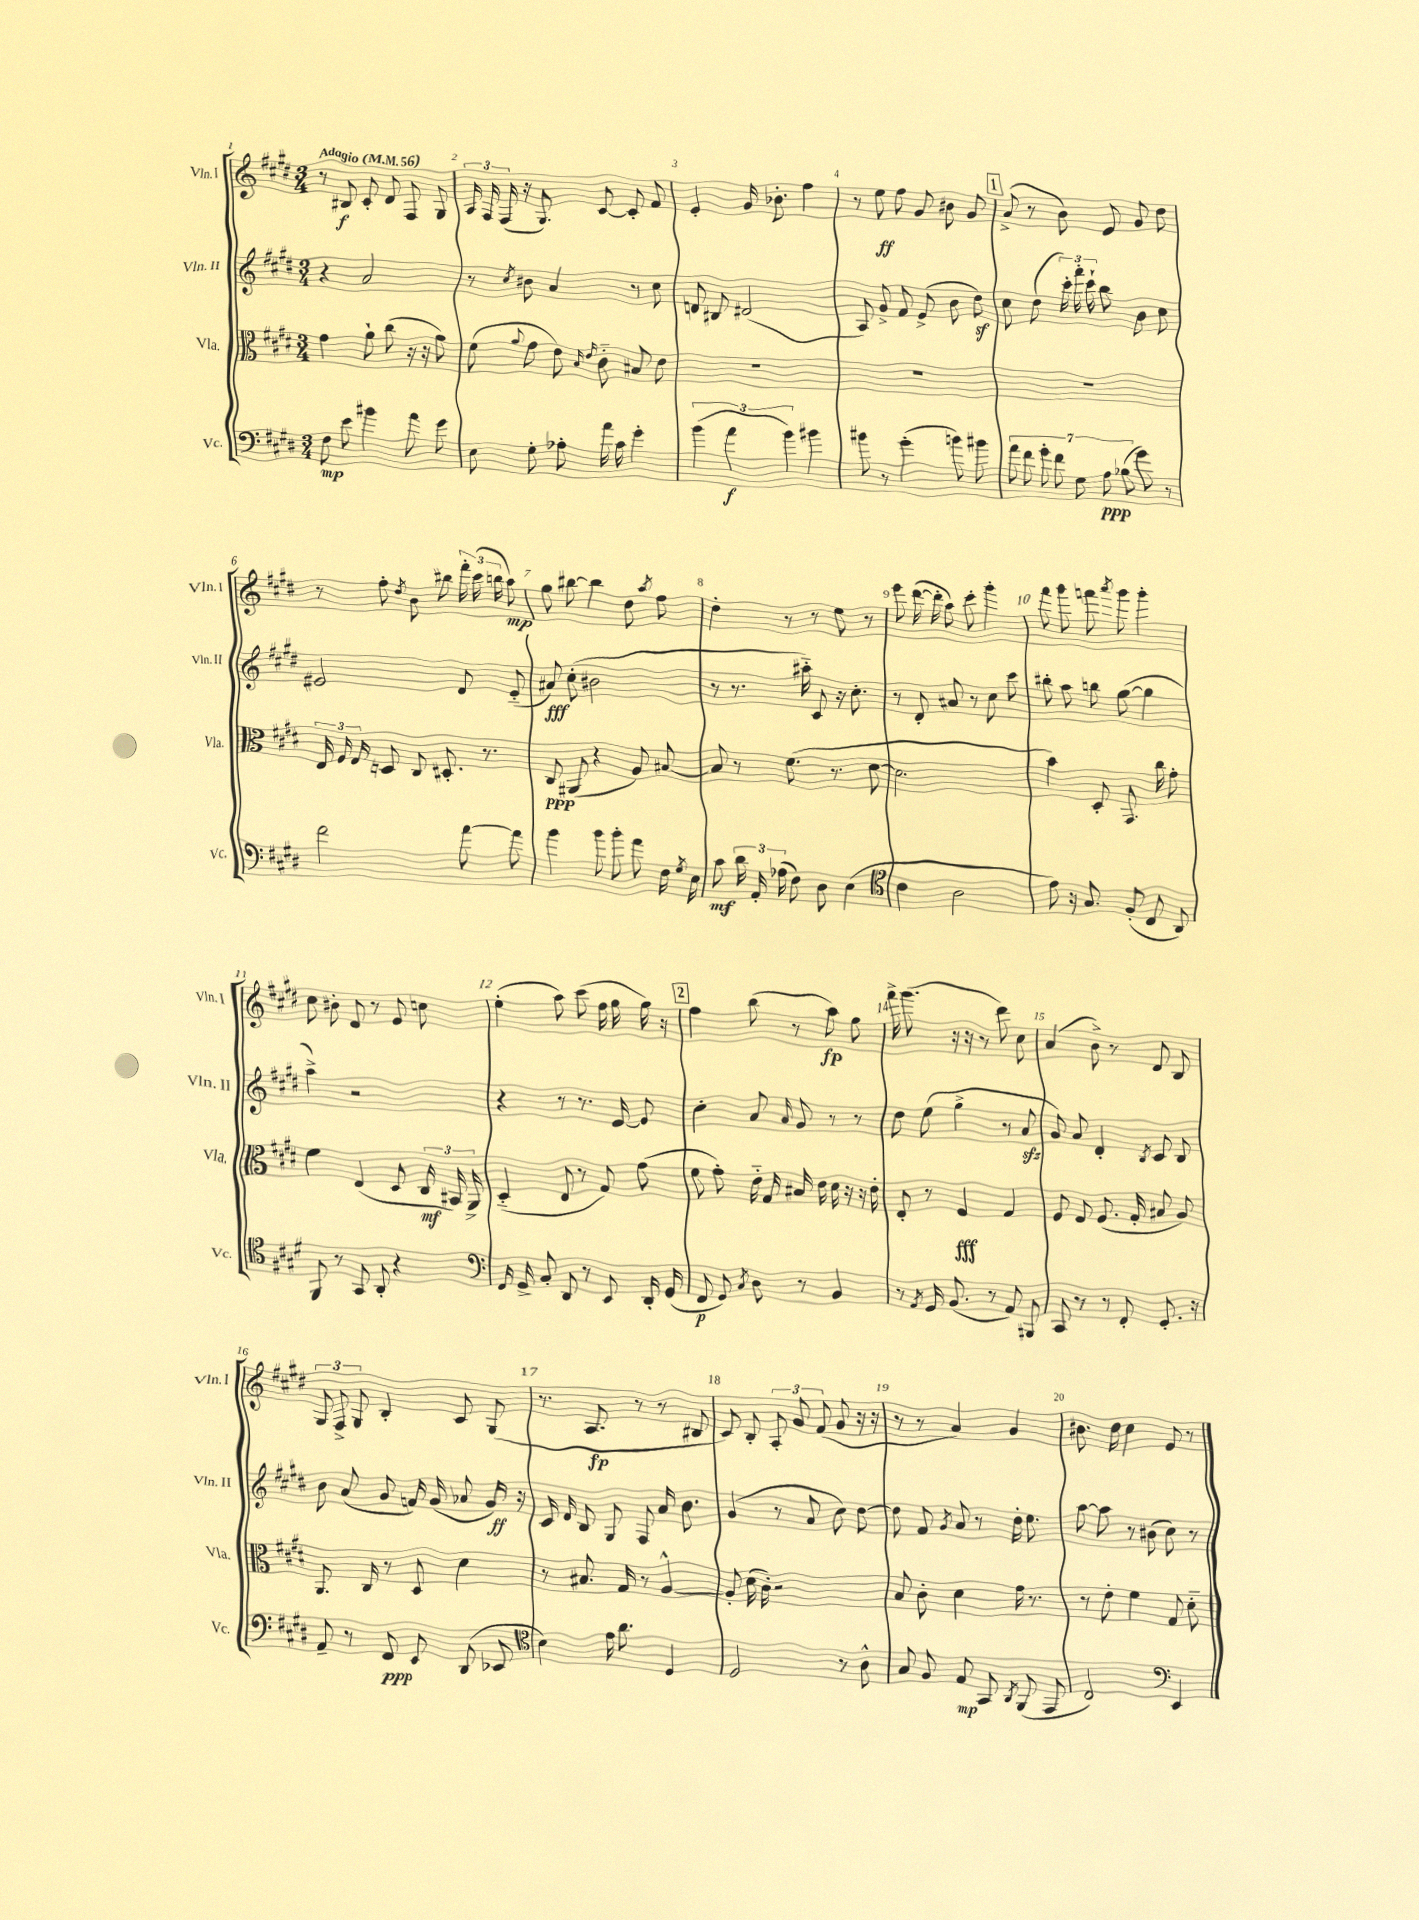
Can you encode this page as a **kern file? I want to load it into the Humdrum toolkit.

**kern	**kern	**kern	**kern
*staff4	*staff3	*staff2	*staff1
*clefF4	*clefC3	*clefG2	*clefG2
*k[f#c#g#d#]	*k[f#c#g#d#]	*k[f#c#g#d#]	*k[f#c#g#d#]
*M3/4	*M3/4	*M3/4	*M3/4
*MM56	*MM56	*MM56	*MM56
8F#	4g#	4r	8r
8e	.	.	8B#
4b#	8a`	2a	8c#'
.	(8cc#	.	8d#
8a	16r	.	8F#
.	16r	.	.
8g#	8a)	.	8G#
=	=	=	=
8E	(8f#	8r	24A
.	.	.	24F#
.	.	.	(24F#
.	8qqa	8qcc#	.
8G#'	8g#	8b#	16r
.	.	.	8.G#)
8A-'	8e)	4a	.
.	16qqB	.	.
.	16qqe	.	.
16a	8c#'~	.	[8c#
16c#	.	.	.
4g#'	8B#	8r	8c#']
.	8e	8cc#	8f#
=	=	=	=
(6b	2.r	8d	4e'
.	.	8B#	.
6a	.	.	.
.	.	(2d#	16g#
.	.	.	8.b-'
6b)	.	.	.
4b#	.	.	4ff#
=	=	=	=
8b#	2.r	8A)	8r
8r	.	8g#^	8ee
(4g#'	.	8f#	8ff#
.	.	(8e^	8g#
8b)	.	8b	8b#
8b#	.	8dd#)	8g#
=	=	=	=
14a	2.r	8cc#	(8a^
14f#	.	.	.
.	.	(8dd#	8r
14g#'	.	.	.
14f#	.	.	.
.	.	24ccc#')	8b)
14G#	.	.	.
.	.	24fff#'	.
.	.	24ccc#`	.
14A	.	.	.
.	.	8bb	8e
(14B-	.	.	.
8g#)	.	8b	8g#
8r	.	8cc#	8dd#
=	=	=	=
2f#	24E	2e#	8r
.	24F#	.	.
.	24E	.	.
.	8D	.	8ff#'
.	.	.	8qdd#
.	8C#	.	8b
.	8.D#'	.	8bb#
[8a	.	8d#	24fff#'
.	.	.	(24ccc#
.	8.r	.	.
.	.	.	24bb
8a]	.	(8e#'~	8aa)
=	=	=	=
4b	8C#	8a#)	8gg#
.	(8AA#	(8cc#'	[8bb#
8b	4r	2b#	4bb#]
8b'	.	.	.
8a	8A)	.	8dd#
.	.	.	8qaa
16F#	[8B#	.	8ff#
8qG#	.	.	.
16E	.	.	.
=	=	=	=
8c#	8B#]	8r	4dd#'
24d#	8r	8.r	.
24AA'	.	.	.
(24A-	.	.	.
8F#)	(8.f#	.	8r
.	.	16aa#'~)	.
8D#	.	8c#	8r
.	8.r	.	.
(4E	.	16r	8ee
.	.	8.cc#'	.
.	[8d#	.	8r
=	=	=	=
*clefC4	*	*	*
4c#	2.d#]	8r	8eee
.	.	8d#'	([16ddd#
.	.	.	16ddd#']
2A	.	8a#	8aa)
.	.	8r	8ccc#'
.	.	8cc#	4ggg#'
.	.	8ccc#	.
=	=	=	=
8e)	4b)	8bb#'	8fff#
16r	.	8aa	8ggg#
8.G#	.	.	.
.	8D#'	8bb	8fff
.	.	.	8qaaa
(8F#'	8.GG#	([8gg#	8ggg#
8C#	.	4gg#]	4ggg#'
.	16cc#	.	.
8AA)	8g#'	.	.
=	=	=	=
8FF#	4f#	4aa^)	8cc#
8r	.	.	8b#'
8GG#	(4E	2r	8d#
8AA'	.	.	8r
4r	8D#	.	8e
.	24C#	.	8cc
.	24BB#)	.	.
.	24AA^	.	.
=	=	=	=
*clefF4	*	*	*
16FF#	(4D#'~	4r	(4ee'
16GG#^	.	.	.
8C#'	.	.	.
8DD#	8E	8r	8aa)
8r	8r	8.r	(8ccc#
8EE	8G#)	.	16ff#
.	.	[16e	16gg#
16DD#'	(8g#	8e]	16gg#)
(16GG#	.	.	16r
=	=	=	=
8FF#	8f#	4cc#'	4ff#
8GG#)	8g#')	.	.
8qC#	.	.	.
8D#	16e'~	8a	(8bb
.	16G#	.	.
.	.	16qqa	.
8r	16B#	8g#	8r
.	16e	.	.
4BB	16d#	8r	8aa)
.	16r	.	.
.	16r	8r	8gg#
.	16e'	.	.
=	=	=	=
8r	8E'	8dd#	16fff#^
.	.	.	(8.ggg#
8qAA	.	.	.
16GG#	8r	(8ee	.
(8.BB	.	.	.
.	4F#	4gg#^	16r
.	.	.	16r
8r	.	.	8r
8AA)	4G#	8r	8ddd#)
8BBB#	.	8a	8cc#
=	=	=	=
8CC#	8F#	8g#)	(4a
8r	8E	8a	.
8r	(8.F#	4d#'	8b^)
8FF#'	.	.	8r
.	16G#'	.	.
.	.	8qB	.
8.GG#'	8B#	8c#	8d#
.	8A)	8B	8B
16r	.	.	.
=	=	=	=
8AA~	8.AA	8b	12G#
.	.	.	12F#^
8r	.	(8a	.
.	.	.	12G#
.	16C#	.	.
8FF#	8r	8g#	4B'
8EE	8D#	16f)	.
.	.	(16g#	.
(8DD#	4d#	8a-	8c#
8EE-	.	16g#)	(8G#
.	.	16r	.
=	=	=	=
*clefC4	*	*	*
4B)	8r	16c#	8.r
.	.	16d#	.
.	8.B#	8B	.
.	.	.	8.A
16e	.	8G#	.
8.a	16G#	.	.
.	8r	8F#	8r
4D#	[4A^^	16a	8r
.	.	8.b	.
.	.	.	8B#
=	=	=	=
2D#	8A']	(4g#	8c#)
.	(16d#	.	8B'
.	16c#')	.	.
.	2r	8r	12A'
.	.	.	12g#
.	.	8a	.
.	.	.	(12f#
8r	.	8cc#)	8g#
8A^^	.	[8dd#	16r
.	.	.	16r
=	=	=	=
8G#	8B	8dd#]	8r
8F#	8c#'	8f#	8r
.	.	8qg#	.
8E	4d#	8a	4a)
8GG#	.	8r	.
8qAA	.	.	.
(8FF#	16g#	16dd#'	4g#
.	8.r	8.ee	.
8EE	.	.	.
=	=	=	=
2C#)	8r	[8aa	8.b#
.	8e'	8aa]	.
.	.	.	16dd#
.	4f#	8r	4cc#
.	.	(8b#	.
*clefF4	*	*	*
4EE	8G#	8cc#)	8e
.	8d#'~	8r	8r
==	==	==	==
*-	*-	*-	*-
